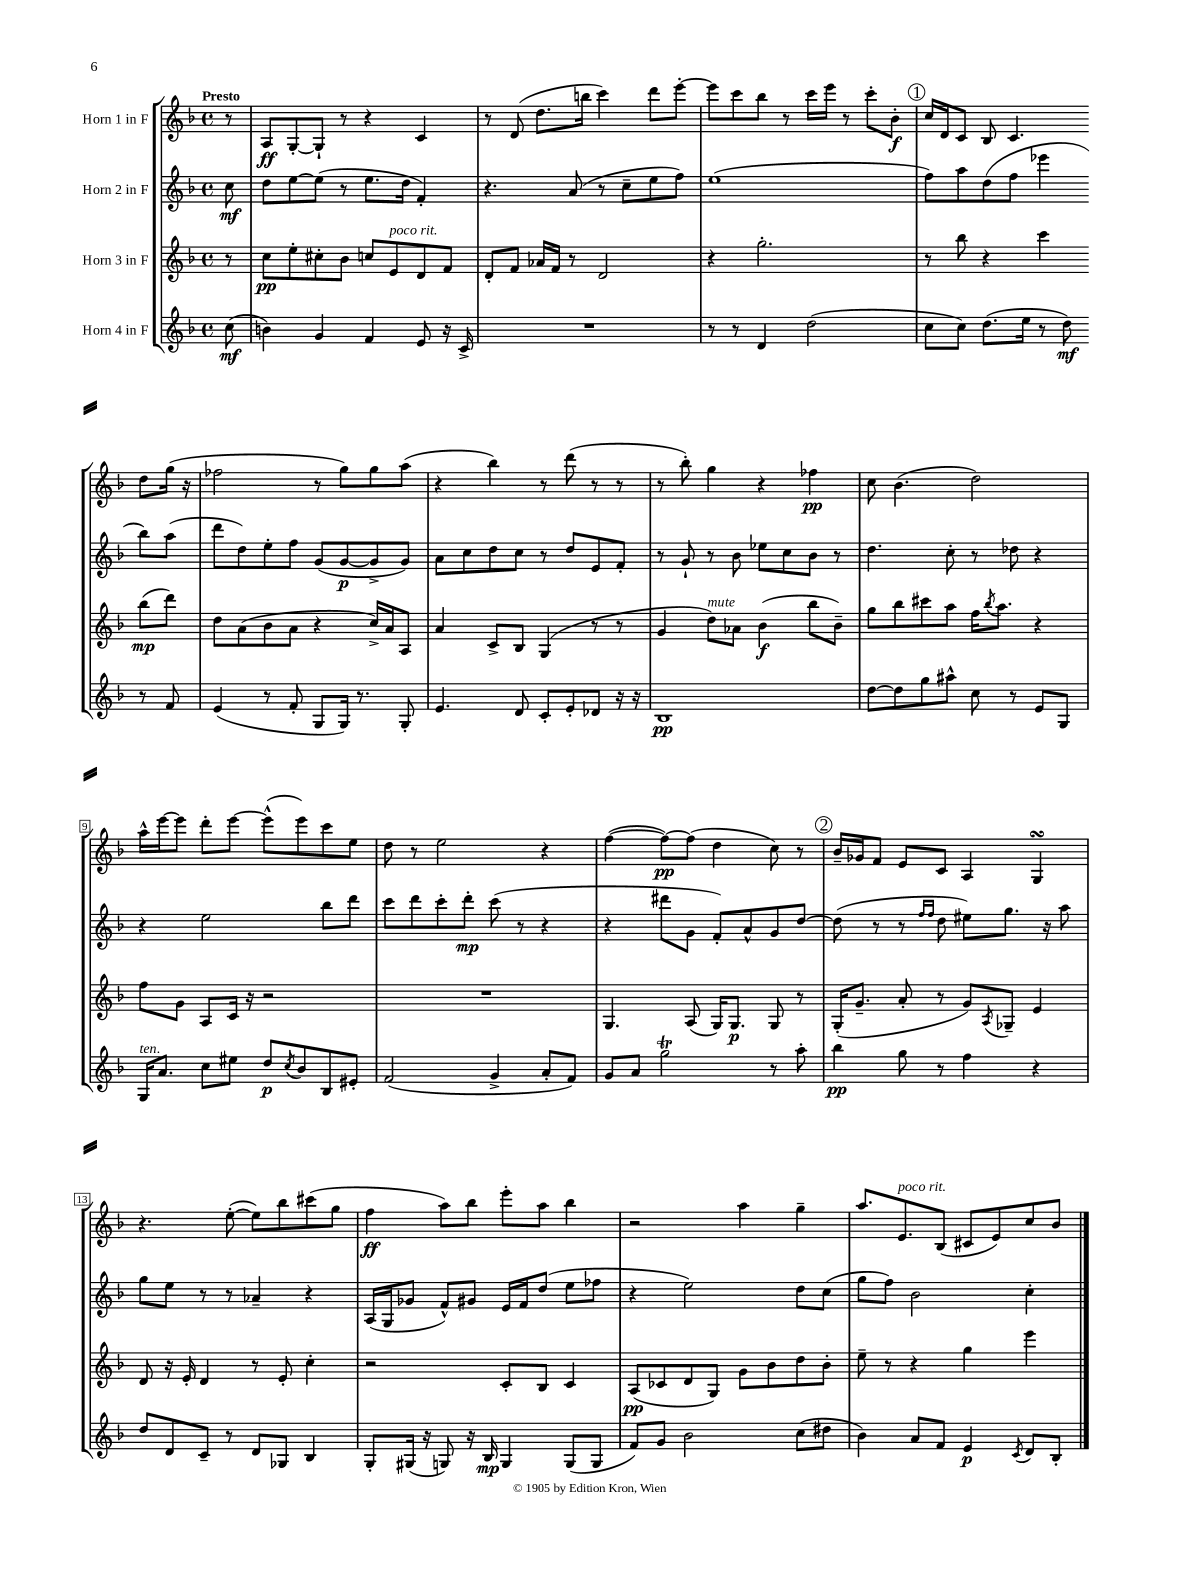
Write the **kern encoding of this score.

**kern	**kern	**kern	**kern
*staff4	*staff3	*staff2	*staff1
*clefG2	*clefG2	*clefG2	*clefG2
*k[b-]	*k[b-]	*k[b-]	*k[b-]
*M4/4	*M4/4	*M4/4	*M4/4
*met(c)	*met(c)	*met(c)	*met(c)
(8cc	8r	8cc	8r
=	=	=	=
4b)	8cc	8dd	8A
.	8ee'	[8ee	[8G'
4g	8cc#'	(8ee]	8G`]
.	8b-	8r	8r
4f	8cc	8.ee	4r
.	8e	.	.
.	.	16dd	.
8e	8d	4f')	4c
16r	8f	.	.
16c^	.	.	.
=	=	=	=
1r	8d'	4.r	8r
.	8f	.	(8d
.	16a-	.	8.dd
.	16f	.	.
.	8r	(8a	.
.	.	.	16bb
.	2d	8r	4ccc)
.	.	8cc~	.
.	.	8ee	8ddd
.	.	8ff)	[8eee'
=	=	=	=
8r	4r	(1ee	8eee]
8r	.	.	8ccc
4d	2.gg'	.	8bb-
.	.	.	8r
(2dd	.	.	16ccc
.	.	.	16eee
.	.	.	8r
.	.	.	8ccc'
.	.	.	8b-'
=	=	=	=
8cc	8r	8ff)	16cc
.	.	.	16d
8cc)	8bb-	8aa	8c
(8.dd	4r	(8dd	8B-
.	.	8ff	4.c
16ee	.	.	.
8r	4ccc	4eee-	.
8dd)	.	.	.
8r	(8bb-	8bb-)	8dd
8f	8ddd)	(8aa	(16gg
.	.	.	16r
=	=	=	=
(4e	8dd	8ddd	2ff-
.	(8a	8dd)	.
8r	8b-	8ee'	.
8f'	8a	8ff	.
8G	4r	(8g	8r
16G)	.	[8g	8gg)
8.r	.	.	.
.	16cc^)	8g^]	8gg
.	16a	.	.
8G'	8A	8g)	(8aa
=	=	=	=
4.e	4a	8a	4r
.	.	8cc	.
.	8c^	8dd	4bb-)
8d	8B-	8cc	.
8c'	(4G	8r	8r
8e'	.	8dd	(8ddd
8d-	8r	8e	8r
16r	8r	8f'	8r
16r	.	.	.
=	=	=	=
1B-	4g	8r	8r
.	.	8g`	8bb-')
.	8dd)	8r	4gg
.	8a-	8b-	.
.	(4b-	8ee-	4r
.	.	8cc	.
.	8bb-	8b-	4ff-
.	8b-~)	8r	.
=	=	=	=
[8dd	8gg	4.dd	8cc
8dd]	8bb-	.	(4.b-
8gg	8ccc#	.	.
8aa#^^	8aa	8cc'	.
8cc	16ff	8r	2dd)
.	8qbb-	.	.
.	8.aa	.	.
8r	.	8dd-	.
8e	4r	4r	.
8G	.	.	.
=	=	=	=
16G	8ff	4r	16aa^^
8.a	.	.	[16eee
.	8g	.	8eee]
8cc	8A	2ee	8ddd'
8ee#	16c	.	[8eee
.	16r	.	.
8dd	2r	.	(8eee^^]
8qcc	.	.	.
8b-	.	.	8eee)
8B-	.	8bb-	8ccc
8e#'	.	8ddd	8ee
=	=	=	=
(2f	1r	8ccc	8dd
.	.	8ddd	8r
.	.	8ccc'	2ee
.	.	8ddd'	.
4g^	.	(8ccc	.
.	.	8r	.
8a'	.	4r	4r
8f)	.	.	.
=	=	=	=
8g	4.G	4r	([4ff
8a	.	.	.
2gg	.	8ddd#	8ff_)
.	(8A	8g	(8ff]
.	16G)	8f')	4dd
.	8.G	.	.
.	.	8a^^	.
8r	8G	8g	8cc)
8aa'	8r	[8dd	8r
=	=	=	=
4bb-	(16G'	(8dd]	16b-~
.	8.g~	.	16g-
.	.	8r	8f
8gg	8a'	8r	8e
.	.	16qqff	.
.	.	16qqff	.
8r	8r	8dd	8c
4ff	8g)	8ee#)	4A
.	8qA	.	.
.	8G-~	8.gg	.
4r	4e	.	4G
.	.	16r	.
.	.	8aa	.
=	=	=	=
8dd	8d	8gg	4.r
8d	16r	8ee	.
.	16e'	.	.
8c~	4d	8r	.
8r	.	8r	([8ee'
8d	8r	4a-~	8ee])
8G-	8e'	.	8bb-
4B-	4cc'	4r	(8ccc#
.	.	.	8gg
=	=	=	=
8G'	2r	(16A	4ff
.	.	16G	.
(16G#	.	8g-	.
16r	.	.	.
8G)	.	8f^^)	8aa)
16r	.	8g#	8bb-
16B-	.	.	.
4G	8c'	16e	8eee'
.	.	16f	.
.	8B-	(8dd	8aa
(8G	4c	8ee	4bb-
8G	.	8ff-	.
=	=	=	=
8f)	(8A	4r	2r
8g	8c-	.	.
2b-	8d	2ee)	.
.	8G)	.	.
.	8g	.	4aa
.	8b-	.	.
(8cc	8dd	8dd	4gg~
8dd#	8b-'	(8cc	.
=	=	=	=
4b-)	8ee~	8gg	8.aa
.	8r	8ff)	.
.	.	.	8.e
8a	4r	2b-	.
8f	.	.	(8B-
4e	4gg	.	8c#
.	.	.	8e)
8qc	.	.	.
8d	4eee	4cc'	8cc
8B-'	.	.	8b-
==	==	==	==
*-	*-	*-	*-
